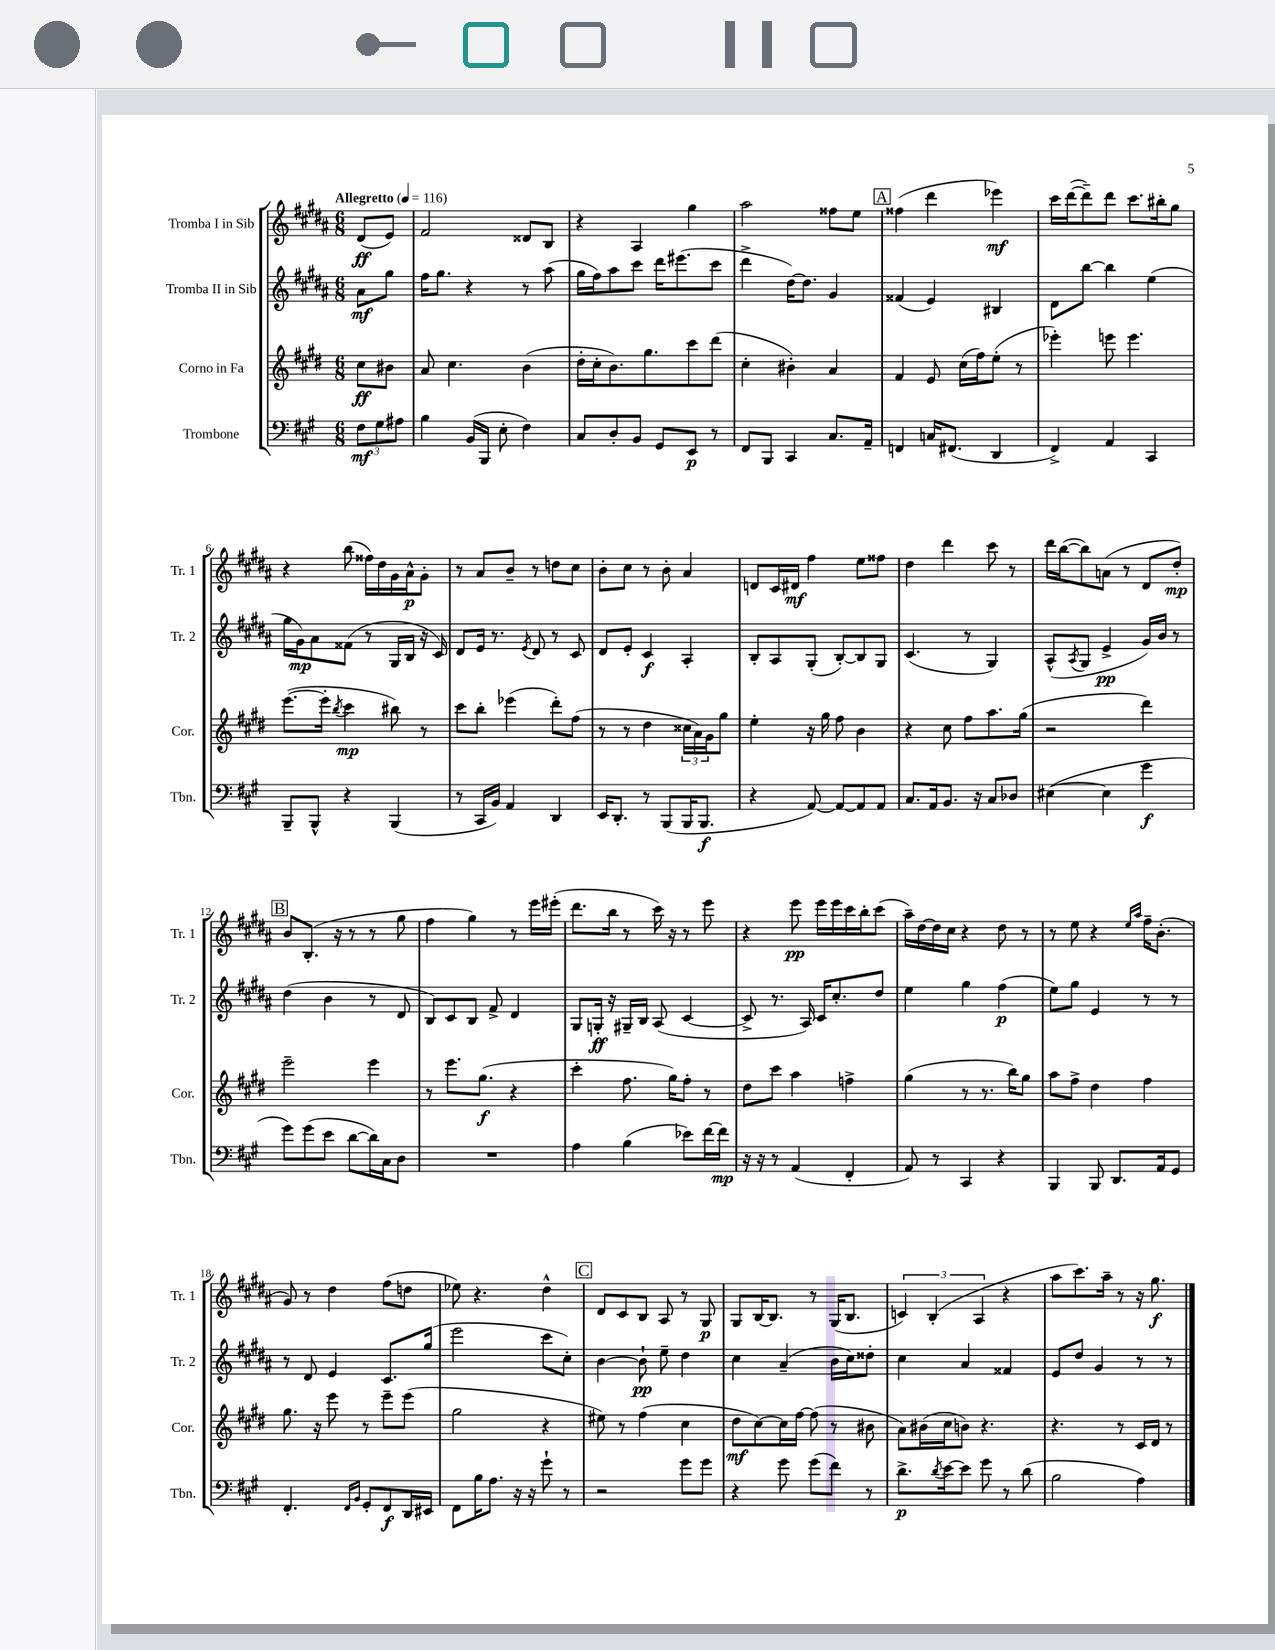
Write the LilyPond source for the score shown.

<<
\new StaffGroup <<
\new Staff = "s0" \with { instrumentName = "Tromba I in Sib" shortInstrumentName = "Tr. 1" } {
    \clef treble \key b \major \numericTimeSignature \time 6/8 \partial 4 \tempo "Allegretto" 4 = 116
    dis'8\ff( e'8) |
    fis'2 disis'8 b8 |
    r4 ais4 gis''4 |
    ais''2 fisis''8 e''8 |
    \mark \markup { \box "A" } fisis''4( dis'''4 ees'''4\mf) |
    cis'''16 dis'''16~( dis'''8--) dis'''8 cis'''8. bis''16-. gis''8 |
    r4 b''8( fisis''16) dis''16 gis'16 ais'16-^\p gis'8-. |
    r8 ais'8 b'8-- r8 d''8 cis''8 |
    b'8-. cis''8 r8 b'8-. ais'4 |
    d'8 cis'16 dis'16\mf fis''4 e''8 fisis''8 |
    dis''4 dis'''4 cis'''8 r8 |
    dis'''16 b''16~( b''8) a'8( r8 dis'8 dis''8-.\mp) |
    \mark \markup { \box "B" } b'8 b8.-.( r16 r8 r8 gis''8 |
    fis''4 gis''4) r8 e'''16 eis'''16-.( |
    dis'''8. b''16 r8 cis'''16) r16 r8 e'''8 |
    r4 e'''8\pp e'''16 e'''16 cis'''16 b''16-. cis'''8( |
    ais''16--) dis''16~ dis''16 cis''16 r4 dis''8 r8 |
    r8 e''8 r4 \grace { e''16 ais''16 } fis''16-- b'8.-.( |
    gis'8) r8 dis''4 fis''8( d''8 |
    ees''8) r4. dis''4-^ |
    \mark \markup { \box "C" } dis'8 cis'8 b8 ais8 r8 gis8\p |
    gis8 b16~ b8. r8 gis16( b8. |
    \tuplet 3/2 { c'4) b4-.( ais4 } r4 |
    ais''8 cis'''8.) ais''16-- r8 r16 gis''8.\f \bar "|." |
}
\new Staff = "s1" \with { instrumentName = "Tromba II in Sib" shortInstrumentName = "Tr. 2" } {
    \clef treble \key b \major \numericTimeSignature \time 6/8 \partial 4
    ais'8\mf gis''8 |
    fis''16 gis''8. r4 r8 ais''8( |
    gis''16 fis''16) ais''8 cis'''8 dis'''16 eis'''8.( cis'''8 |
    dis'''4-> dis''16~) dis''8. gis'4 |
    \mark \markup { \box "A" } fisis'4( e'4) bis4 |
    dis'8 b''8~ b''4 e''4( |
    gis''16 gis'16\mp) ais'8 fisis'8( r8 gis16 b16 r16 cis'16) |
    dis'8 e'16 r8. \acciaccatura { e'8 } dis'8 r8 cis'8 |
    dis'8 e'8-. cis'4\f ais4-. |
    b8-. ais8 gis8-.( b8~-.) b8 gis8 |
    cis'4.( r8 gis4) |
    ais8-^( \acciaccatura { ais8 } gis8 e'4->\pp gis'16) b'16 r8 |
    \mark \markup { \box "B" } dis''4( b'4 r8 dis'8 |
    b8) cis'8 b8 fis'8-> dis'4 |
    gis8 g16-.\ff r16 gis16-- b16 ais8( cis'4~ |
    cis'8-> r8. ais16) cis'16 cis''8.-. dis''8 |
    e''4 gis''4 fis''4\p( |
    e''8) gis''8 e'4 r8 r8 |
    r8 dis'8 e'4 cis'8. gis''16( |
    e'''2 cis'''8 cis''8-.) |
    \mark \markup { \box "C" } b'4~ b'8-!\pp e''8-- dis''4 |
    cis''4 ais'4--( b'16 cis''16) disis''8-. |
    cis''4 ais'4 fisis'4 |
    e'8 dis''8 gis'4 r8 r8 \bar "|." |
}
\new Staff = "s2" \with { instrumentName = "Corno in Fa" shortInstrumentName = "Cor." } {
    \clef treble \key e \major \numericTimeSignature \time 6/8 \partial 4
    cis''8\ff bis'8 |
    a'8 cis''4. b'4( |
    dis''16-. cis''16-. b'8.) gis''8. cis'''8 dis'''8( |
    cis''4-. bis'4-.) a'4 |
    \mark \markup { \box "A" } fis'4 e'8 cis''16( fis''16) e''8-.( r8 |
    ees'''4-.) e'''8 e'''4. |
    e'''8.~( e'''16-. \acciaccatura { b''8 } cis'''4\mp bis''8) r8 |
    cis'''8 b''8-. ees'''4( dis'''8-.) fis''8( |
    r8 r8 dis''4 \tuplet 3/2 { cisis''16 a'16) gis'16 } gis''8 |
    e''4-. r16 gis''16 fis''8 b'4 |
    r4 cis''8 fis''8 a''8. gis''16( |
    r2 dis'''4) |
    \mark \markup { \box "B" } e'''2-- e'''4 |
    r8 e'''8. gis''8.\f( r4 |
    cis'''4-. fis''8. gis''16) fis''8-. r8 |
    dis''8 cis'''8 a''4 f''4-> |
    gis''4( r8 r8. b''16) gis''8 |
    a''8 fis''8-> dis''4 fis''4 |
    gis''8. r16 e'''8 r8 e'''8-- e'''8( |
    gis''2 r4 |
    \mark \markup { \box "C" } eis''8) r8 fis''4( cis''4 |
    dis''8\mf cis''8~) cis''16 fis''16~ fis''8( r8 bis'8 |
    a'8) bis'16( cis''16 b'8) r4. |
    r4. r8 cis'16 dis'16 r8 \bar "|." |
}
\new Staff = "s3" \with { instrumentName = "Trombone" shortInstrumentName = "Tbn." } {
    \clef bass \key a \major \numericTimeSignature \time 6/8 \partial 4
    \tuplet 3/2 { fis8\mf gis8 ais8 } |
    b4 b,16( b,,16 e8-. fis4) |
    cis8 d8-. b,8 gis,8 e,8\p r8 |
    fis,8 b,,8 cis,4 cis8. a,16-- |
    \mark \markup { \box "A" } f,4 c16 fis,8.( d,4 |
    fis,4->) a,4 cis,4 |
    b,,8-- b,,8-^ r4 b,,4( |
    r8 cis,16 b,16) a,4 d,4 |
    e,16 d,8.-. r8 b,,8( b,,16 b,,8.\f |
    r4 a,8~) a,8~ a,8 a,8 |
    cis8. a,16 b,8. r16 cis8 des8 |
    eis4~( eis4 gis'4\f |
    \mark \markup { \box "B" } gis'8) gis'8( e'8 d'8~ d'16) cis16 d8 |
    R2. |
    a4 b4( ees'8) fis'16~ fis'16\mp |
    r16 r16 r8 a,4( fis,4-. |
    a,8) r8 cis,4 r4 |
    b,,4 b,,8 d,8. a,16 gis,8 |
    fis,4.-. \grace { fis,16 b,16 } gis,8-. fis,8\f d,16 eis,16 |
    fis,8 b16 a8. r16 r16 gis'8-! r8 |
    \mark \markup { \box "C" } r2 gis'8 gis'8 |
    r4 gis'8 gis'8( fis'8) r8 |
    d'8.->\p \acciaccatura { d'8 } e'16~ e'8 gis'8 r8 d'8( |
    b2 a4) \bar "|." |
}
>>
>>
